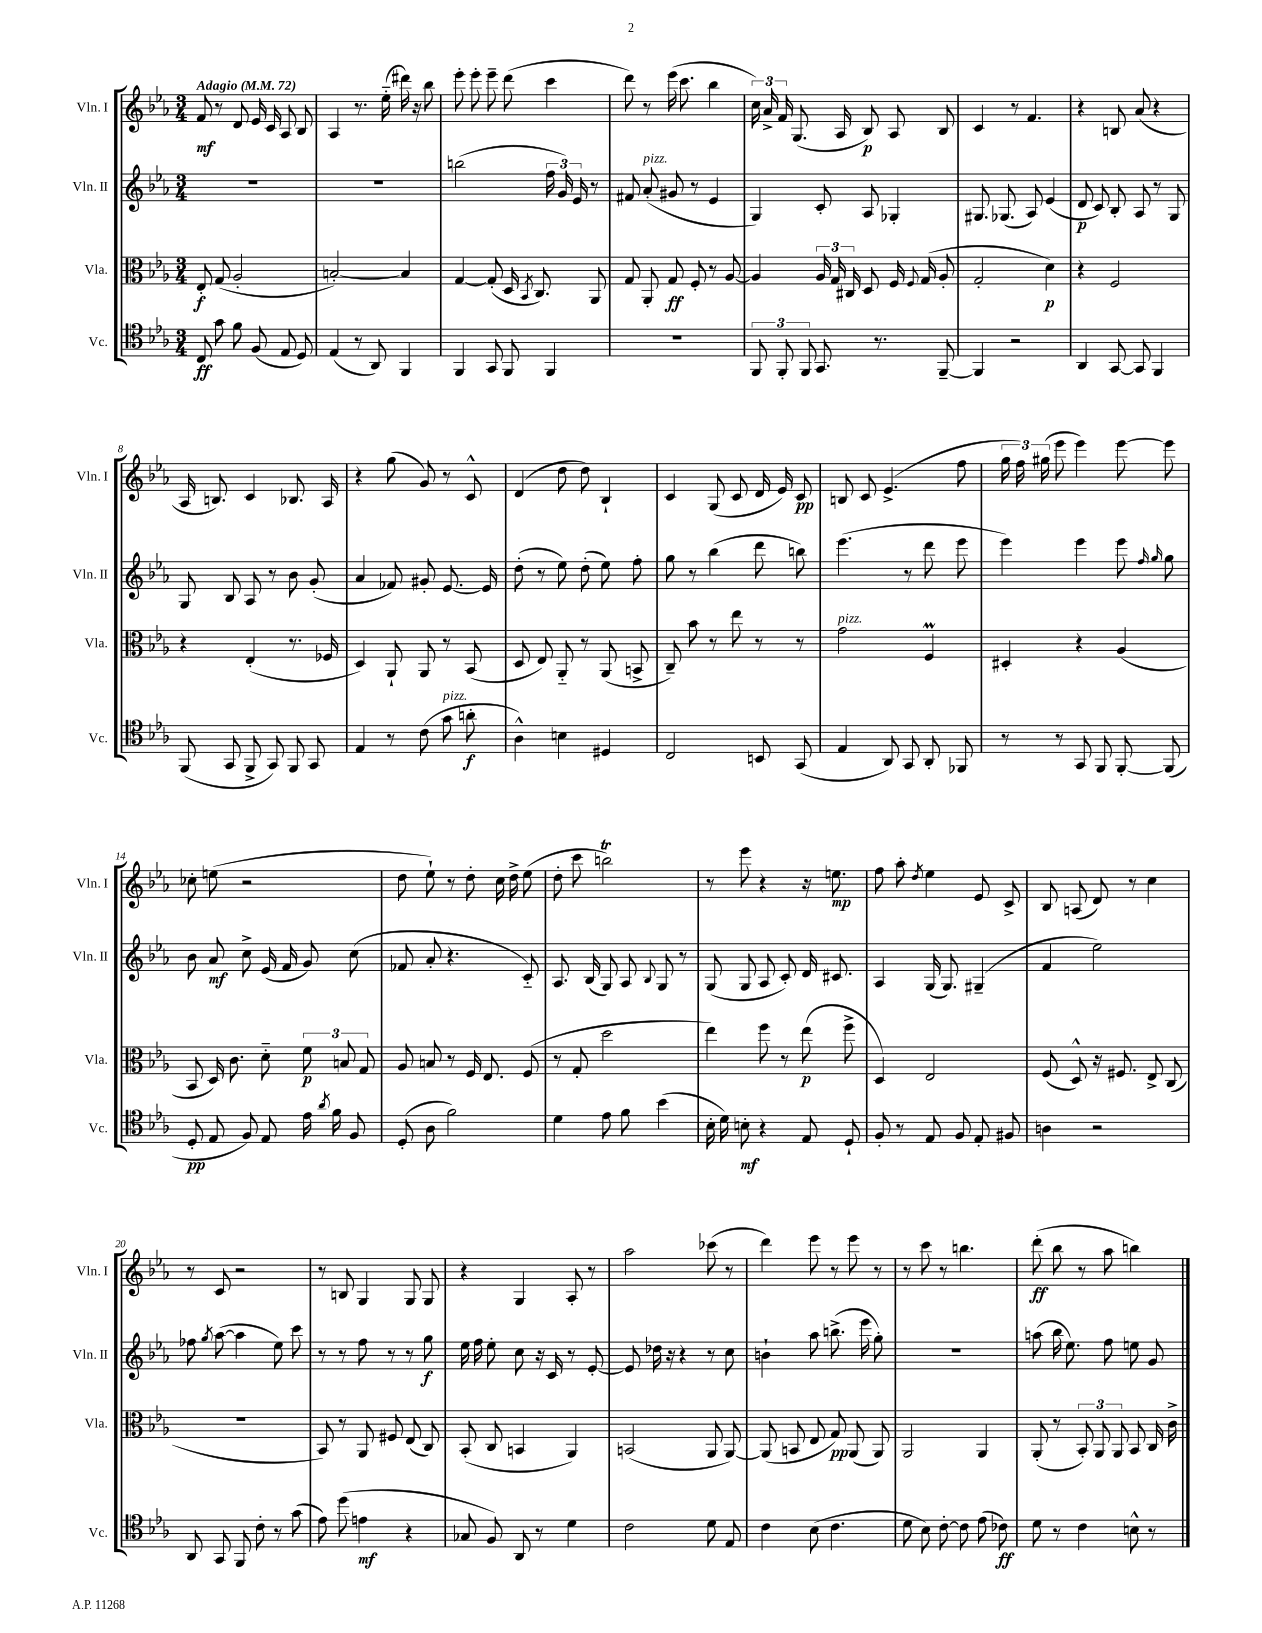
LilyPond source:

<<
\new StaffGroup <<
\new Staff = "s0" \with { instrumentName = "Vln. I" shortInstrumentName = "Vln. I" } {
    \clef treble \key ees \major \numericTimeSignature \time 3/4 \tempo "Adagio" 4 = 72
    \autoBeamOff f'8\mf r8 d'8 ees'16 c'16 aes8 bes8 |
    aes4 r8. ees''16-_( dis'''16) r16 bes''8 |
    ees'''8-. ees'''8-. ees'''8-- d'''8( c'''4 |
    d'''8) r8 ees'''16( c'''8. bes''4 |
    \tuplet 3/2 { c''16) aes'16-> f'16 } g8.( aes16 bes8\p) aes8 bes8 |
    c'4 r8 f'4. |
    r4 b8 aes'8( r4 |
    aes16 b8.) c'4 bes8. aes16 |
    r4 g''8( g'8) r8 c'8-^ |
    d'4( d''8 d''8) bes4-! |
    c'4 g8( c'8 d'16 ees'16) c'8\pp |
    b8 c'8 ees'4.->( f''8 |
    \tuplet 3/2 { g''16 f''16) gis''16( } ees'''8 ees'''4) ees'''8~ ees'''8 |
    ces''8-. e''8( r2 |
    d''8 ees''8-!) r8 d''8-. c''16 d''16-> ees''8( |
    d''8-. c'''8 b''2\trill) |
    r8 ees'''8 r4 r16 e''8.\mp |
    f''8 aes''8-. \acciaccatura { d''8 } ees''4 ees'8 c'8-> |
    bes8 a8( d'8) r8 c''4 |
    r8 c'8 r2 |
    r8 b8 g4 g8 g8 |
    r4 g4 aes8-. r8 |
    aes''2 ces'''8( r8 |
    d'''4) ees'''8 r8 ees'''8 r8 |
    r8 c'''8 r8 b''4. |
    d'''8-.\ff( bes''8 r8 aes''8 b''4) \bar "|." |
}
\new Staff = "s1" \with { instrumentName = "Vln. II" shortInstrumentName = "Vln. II" } {
    \clef treble \key ees \major \numericTimeSignature \time 3/4
    \autoBeamOff R2. |
    R2. |
    b''2( \tuplet 3/2 { f''16 g'16) ees'16 } r8 |
    fis'8 aes'8-.^\markup { \italic "pizz." }( gis'8 r8 ees'4 |
    g4) c'8-. aes8 ges4-. |
    gis8. ges8.( aes8) ees'4( |
    d'8\p c'8) bes8-. aes8 r8 g8 |
    g8 bes8 aes8 r8 bes'8 g'8-.( |
    aes'4 fes'8) gis'8-. ees'8.~ ees'16 |
    d''8-.( r8 ees''8) d''8-.( ees''8) f''8-. |
    g''8 r8 bes''4( d'''8 b''8) |
    ees'''4.( r8 d'''8 ees'''8 |
    ees'''4) ees'''4 ees'''8 \grace { f''16 g''16 } g''8 |
    bes'8 aes'8\mf c''8-> ees'16( f'16 g'8) c''8( |
    fes'8 aes'8-. r4. c'8-_) |
    aes8. bes16( g8) aes8 \appoggiatura { bes8 } g8 r8 |
    g8( g8 aes8 c'8-.) d'16 cis'8. |
    aes4 g16( g8.) gis4--( |
    f'4 ees''2) |
    fes''8 \acciaccatura { g''8 } aes''8~( aes''4 ees''8) c'''8 |
    r8 r8 f''8 r8 r8 g''8\f |
    ees''16 f''16 ees''8-. c''8 r16 c'16 r8 ees'8~-. |
    ees'8 des''16 r16 r4 r8 c''8 |
    b'4-! aes''8 b''8.->( ees'''16 g''8-.) |
    R2. |
    a''8( bes''16 ees''8.) f''8 e''8 g'8 \bar "|." |
}
\new Staff = "s2" \with { instrumentName = "Vla." shortInstrumentName = "Vla." } {
    \clef alto \key ees \major \numericTimeSignature \time 3/4
    \autoBeamOff ees8-.\f g8( aes2-. |
    b2~-.) b4 |
    g4~ g8-.( d16 \acciaccatura { bes,8 } c8.) aes,8 |
    g8 aes,8-. g8\ff f8-. r8 aes8~ |
    aes4 \tuplet 3/2 { aes16 g16 cis16 } d8 f16 \appoggiatura { f8 } g16( aes8-. |
    g2-. d'4\p) |
    r4 f2 |
    r4 ees4-.( r8. fes16 |
    d4) aes,8-! aes,8 r8 bes,8( |
    d8 ees8) aes,8-_ r8 aes,8( b,8-> |
    c8--) bes'8 r8 ees''8 r8 r8 |
    g'2^\markup { \italic "pizz." } f4\prall |
    dis4-. r4 aes4( |
    bes,8 d16) c'8. d'8-_ \tuplet 3/2 { f'8\p b8 g8 } |
    aes8 b8 r8 f16 ees8. f8( |
    r8 g8-. d''2 |
    ees''4) f''8 r8 ees''8\p( f''8-> |
    d4) ees2 |
    f8( d8-^) r16 fis8. ees8-> c8( |
    R2. |
    bes,8) r8 aes,8 fis8 ees8( c8) |
    bes,8-.( c8 b,4 aes,4) |
    b,2( aes,8 aes,8~) |
    aes,8( b,8 ees8 g8\pp) aes,8( aes,8) |
    aes,2 aes,4 |
    aes,8-.( r8 \tuplet 3/2 { bes,8-.) aes,8 aes,8 } bes,8 c16 c'16-> \bar "|." |
}
\new Staff = "s3" \with { instrumentName = "Vc." shortInstrumentName = "Vc." } {
    \clef tenor \key ees \major \numericTimeSignature \time 3/4
    \autoBeamOff c8\ff g'8 f'8 f8( ees8 d8) |
    ees4( r8 aes,8) f,4 |
    f,4 g,8 f,8 f,4 |
    R2. |
    \tuplet 3/2 { f,8 f,8-. f,8 } g,8. r8. f,8~-- |
    f,4 r2 |
    aes,4 g,8~ g,8 f,4 |
    f,8( g,8 f,8-> g,8) f,8 g,8 |
    ees4 r8 c'8( g'8^\markup { \italic "pizz." } a'8-.\f |
    aes4-^) b4 dis4 |
    c2 b,8 g,8( |
    ees4 aes,8) g,8 aes,8-. fes,8 |
    r8 r8 g,8 f,8 f,8~-. f,8( |
    d8-.\pp ees8 f8) ees8 ees'16 \acciaccatura { aes'8 } f'16 f8 |
    d8-.( aes8 f'2) |
    d'4 ees'8 f'8 bes'4( |
    bes16-. d'16) b8-.\mf r4 ees8 d8-! |
    f8-. r8 ees8 f8 ees8-. fis8 |
    a4 r2 |
    aes,8 g,8 f,8 c'8-. r8 g'8( |
    ees'8) d''8( e'4\mf r4 |
    ges8 f8) aes,8 r8 d'4 |
    c'2 d'8 ees8 |
    c'4 bes8( c'4. |
    d'8 bes8) c'8~-. c'8 ees'8( ces'8\ff) |
    d'8 r8 c'4 b8-^ r8 \bar "|." |
}
>>
>>
